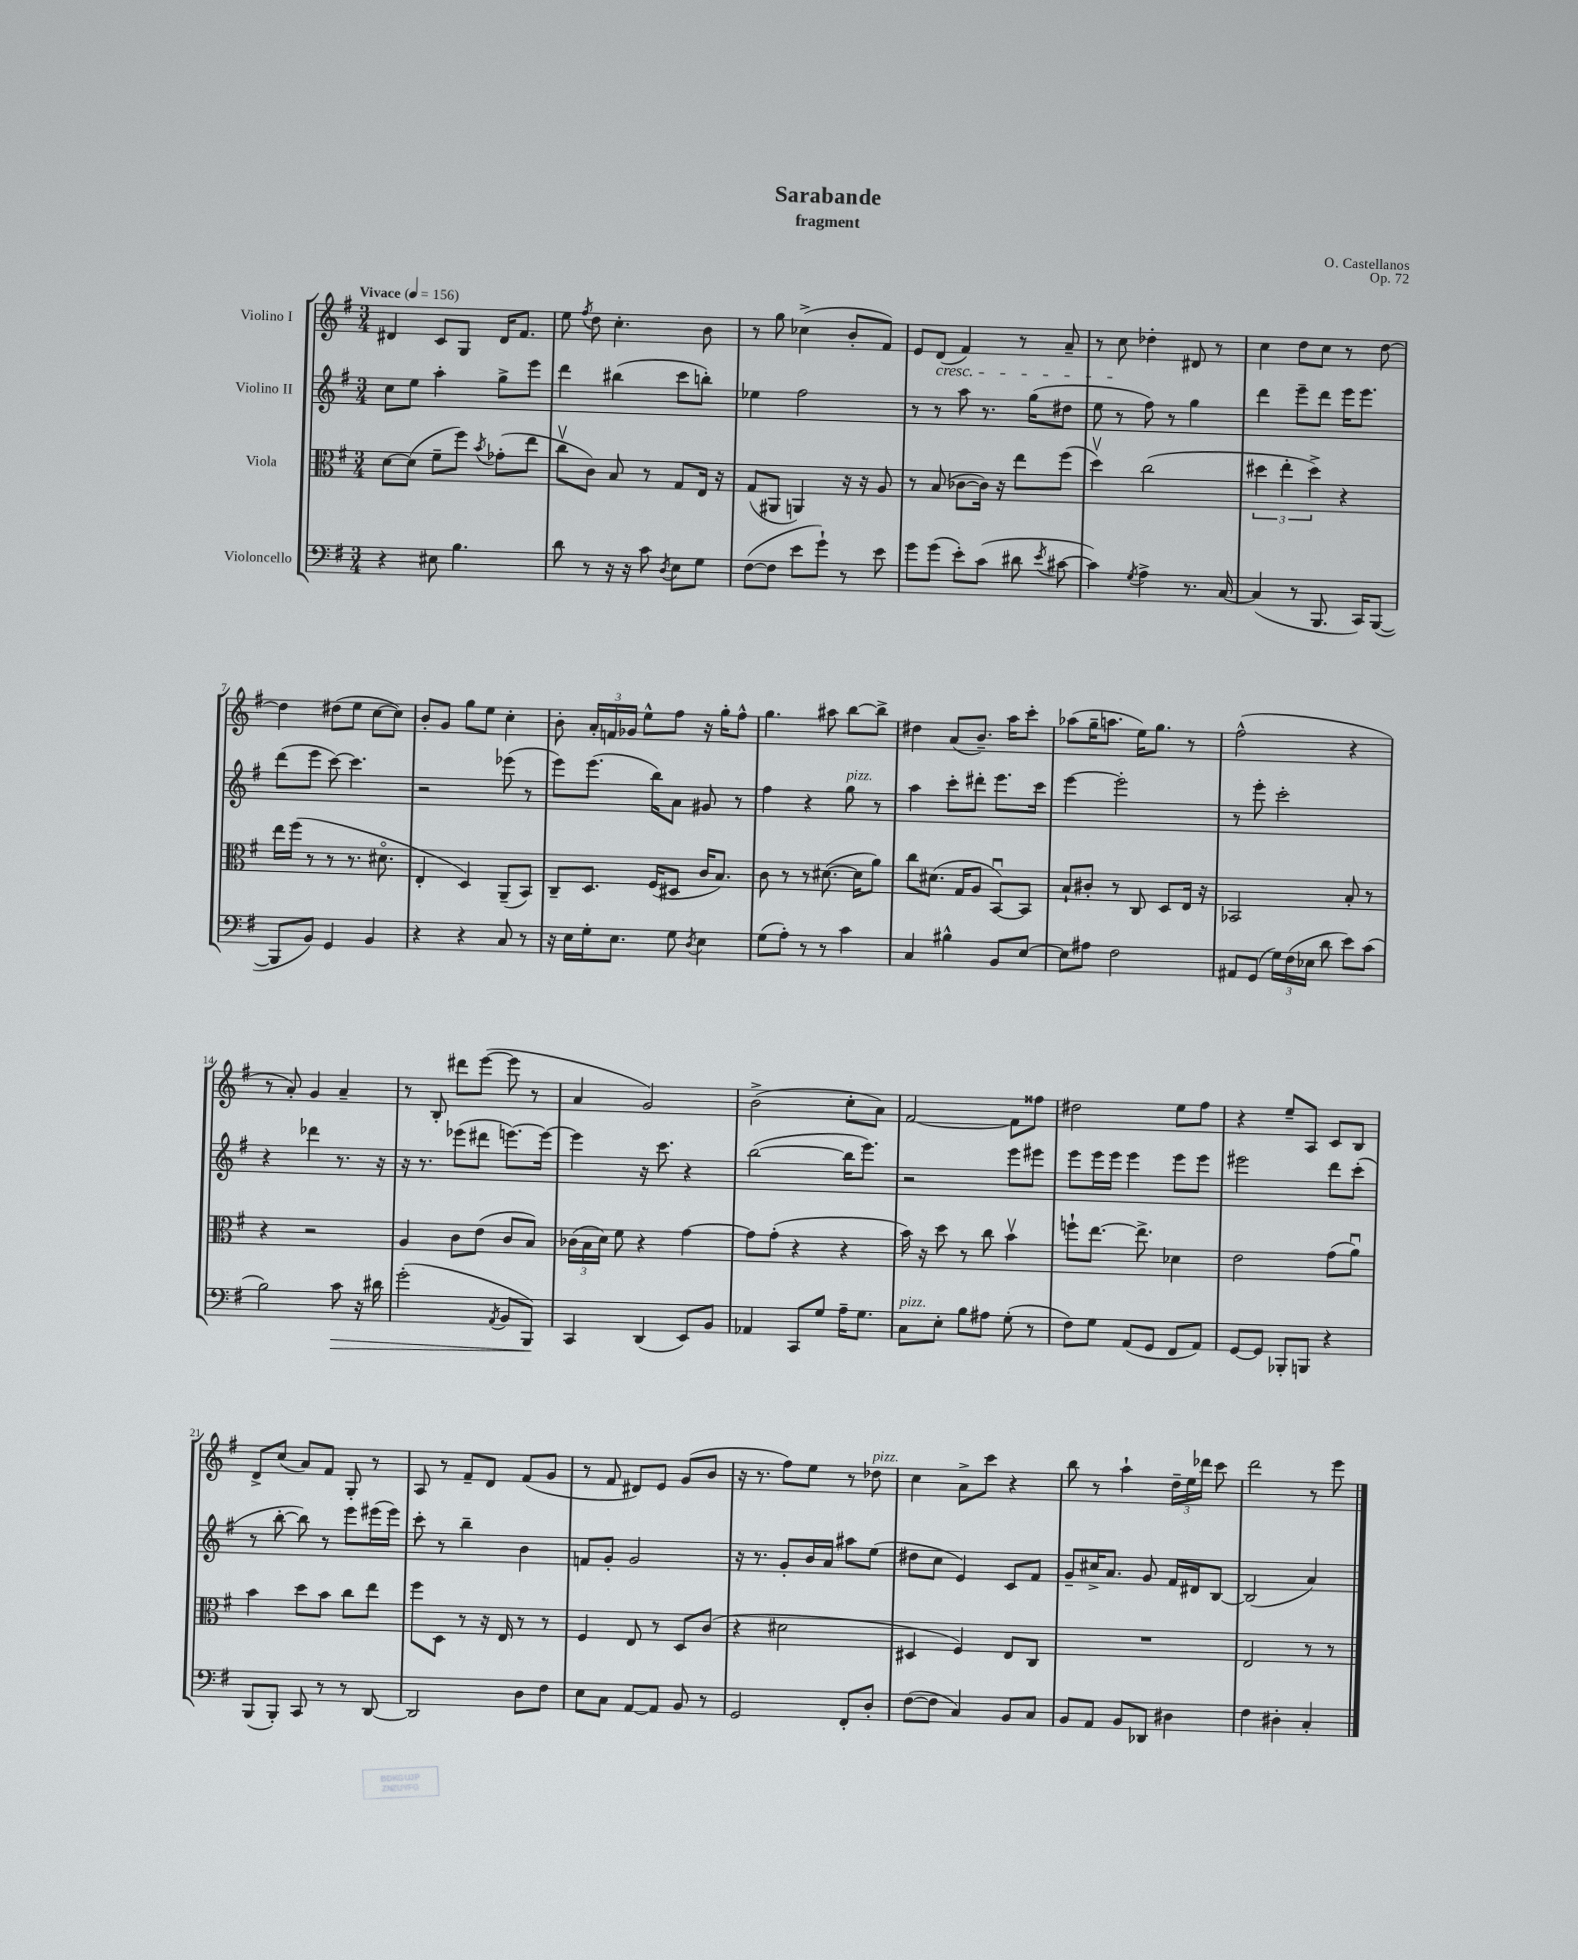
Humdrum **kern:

**kern	**dynam	**kern	**kern	**kern
*part4	*part4	*part3	*part2	*part1
*staff4	*staff4	*staff3	*staff2	*staff1
*I"Violoncello	*	*I"Viola	*I"Violino II	*I"Violino I
*clefF4	*	*clefC3	*clefG2	*clefG2
*k[f#]	*	*k[f#]	*k[f#]	*k[f#]
*M3/4	*	*M3/4	*M3/4	*M3/4
*MM156	*	*MM156	*MM156	*MM156
=1	=1	=1	=1	=1
!	!	!	!	!LO:TX:a:B:t=Vivace
4r	.	[8d\L	8cc\L	4d#X/
.	.	(8d\J]	8ee\J	.
8E#X\	.	8f#~\L	4aa'\	8c/L
4.B\	.	8ff#\J)	.	8G/J
.	.	8qb/	.	.
.	.	(8g-X'\L	8gg^\L	16d#/KL
.	.	.	.	8.f#/J
.	.	8ee\J	8eee\J	.
=2	=2	=2	=2	=2
8d\	.	8ccv\L	4ddd\	8ee\
.	.	.	.	8qff#/
8r	.	8c\J)	.	8dd\
16r	.	8B/	(4bb#X\	4.cc'\
16r	.	.	.	.
8c\	.	8r	.	.
8qD/	.	.	.	.
8E\L	.	8G/L	8ccc\L	.
8G\J	.	16E/Jk	8bbn'\J)	8b\
.	.	16r	.	.
=3	=3	=3	=3	=3
([8F#\L	.	(8G/L	4ee-X\	8r
8F#\J]	.	8AA#X/J	.	8gg\
8e\L	.	4AAn/)	2ff#\	(4cc-X^\
8g`\J)	.	.	.	.
8r	.	16r	.	8b'/L
.	.	16r	.	.
8e\	.	8A/	.	8f#/J)
=4	=4	=4	=4	=4
8g\L	.	8r	8r	8e/L
!	!	!	!	!LO:TX:b:i:t=cresc.
(8g\J	.	(8B/	8r	(8d/J
8e'\L)	.	[8c-X\L	8aa\	4f#/)
(8c\J	.	16c-\Jk])	8.r	.
.	.	16r	.	.
8d#X\	.	8ee\L	.	8r
.	.	.	(16gg\KL	.
8qe/	.	.	.	.
[8c#X\	.	(8ff#\J	8dd#X\J	8a~/
=5	=5	=5	=5	=5
4c#\])	.	4ddv\)	8ee\	8r
.	.	.	8r	8cc\
8qG/	.	.	.	.
4A^\	.	(2cc\	8ff#\)	4dd-X'\
.	.	.	8r	.
8.r	.	.	4gg\	8d#X/
.	.	.	.	8r
[16C/	.	.	.	.
=6	=6	=6	=6	=6
(4C/]	.	6dd#X\	4ddd\	4cc\
.	.	6ee'\	.	.
8r	.	.	8eee~\L	8dd\L
.	.	6dd#^\)	.	.
8.BBB/	.	.	8ddd\J	8cc\J
.	.	4r	16eee\KL	8r
16CC/KL)	.	.	8.eee\J	.
([8BBB/J	.	.	.	[8dd\
!!LO:LB:g=z
=7	=7	=7	=7	=7
8BBB/L]	.	16ee\LL	(8ddd\L	4dd\]
.	.	(16ff#\JJ	.	.
8BB/J)	.	8r	8eee\J	.
4GG/	.	8r	[8ccc\)	(8dd#X\L
.	.	8.r	4.ccc\]	8ee\J
4BB/	.	.	.	[8cc\L
.	.	8.d#X\	.	.
.	.	.	.	8cc\J])
=8	=8	=8	=8	=8
4r	.	4E'/	2r	8b'/L
.	.	.	.	8g/J
4r	.	4D/)	.	8gg\L
.	.	.	.	8ee\J
8C/	.	(8AA~/L	(8eee-X\	4cc'\
8r	.	8BB/J)	8r	.
=9	=9	=9	=9	=9
16r	.	8C~/L	8eee\L)	8b'\
16E\LL	.	.	.	.
16G'\J	.	8.D/J	(8.eee\J	24a'/LL
.	.	.	.	24fn/
8.E\J	.	.	.	.
.	.	.	.	24g-X/JJ
.	.	.	.	8ee^^\L
.	.	(16F#/KL	16bb\KL)	.
8G\	.	8D#X/J	8a\J	8ff#\J
8qD/	.	.	.	.
4E\	.	16c/KL	8g#X/	16r
.	.	8.B/J)	.	16gg'\KL
.	.	.	8r	8ff#^^\J
=10	=10	=10	=10	=10
(8G\L	.	8c\	4ff#\	4.gg\
8A'\J)	.	8r	.	.
8r	.	8r	4r	.
8r	.	([8.d#X\	.	8aa#X\
!	!	!	!LO:TX:a:i:t=pizz.	!
4c\	.	.	8gg\	[8bb\L
.	.	16d#\KL]	.	.
.	.	8a\J)	8r	8bb^\J]
=11	=11	=11	=11	=11
4C/	.	8cc\L	4aa\	4dd#X\
.	.	(8.d#X\J	.	.
4B#X^^\	.	.	8ccc'\L	(8a/L
.	.	16G/KL	.	.
.	.	8A/J	8ddd#X'\J	8.b~/J)
8BB/L	.	[8BBu/L)	8.eee\L	.
.	.	.	.	16aa\KL
[8E/J	.	8BB/J]	.	8ccc'\J
.	.	.	16ccc\Jk	.
=12	=12	=12	=12	=12
8E\L]	.	8B`/L	[4eee\	(8aa-X\L
8A#X\J	.	8c#X'/J	.	16gg~\K
.	.	.	.	8.aan\J
2F#\	.	8r	2eee'\]	.
.	.	8C/	.	16ee\KL)
.	.	.	.	8.gg\J
.	.	8D/L	.	.
.	.	16E/Jk	.	8r
.	.	16r	.	.
=13	=13	=13	=13	=13
8AA#X/L	.	2BB-X/	8r	(2ff#^^\
(8GG/J	.	.	8eee'\	.
24G\LL)	.	.	2ccc'\	.
(24F#\	.	.	.	.
24E-X\JJ	.	.	.	.
8d\	.	.	.	.
8e\L)	.	8B'/	.	4r
(8c\J	.	8r	.	.
!!LO:LB:g=z
=14	=14	=14	=14	=14
2B\)	.	4r	4r	8r
.	.	.	.	8a'/)
.	.	2r	4ddd-X\	4g/
!	!LO:HP:b	!	!	!
8c\	>	.	8.r	4a~/
16r	.	.	.	.
16d#X\	.	.	16r	.
=15	=15	=15	=15	=15
(2g'\	.	4A/	16r	8r
.	.	.	8.r	.
.	.	.	.	8B'/
.	.	8c\L	(8eee-X\L	8ddd#X\L
.	.	(8e\J	8ddd#X\J	([8eee\J
8qAA/	.	.	.	.
8BB/L	.	8c/L	[8.eeen\L)	8eee\]
8BBB/J)	.	8B/J)	.	8r
.	.	.	16eee\Jk_	.
.	]	.	.	.
=16	=16	=16	=16	=16
4CC/	.	(24c-X\LL	4eee\]	4a/
.	.	24B\	.	.
.	.	24d\JJ)	.	.
.	.	8f#\	.	.
(4DD/	.	4r	16r	2g/)
.	.	.	8.ccc\	.
8EE/L)	.	[4g\	4r	.
8BB/J	.	.	.	.
=17	=17	=17	=17	=17
4AA-X/	.	8g\L]	([2bb\	(2b^\
.	.	(8g'\J	.	.
8CC/L	.	4r	.	.
8G/J	.	.	.	.
16A~\KL	.	4r	16bb\KL]	8cc'\L
8.G\J	.	.	8.eee\J)	.
.	.	.	.	8a\J)
=18	=18	=18	=18	=18
!LO:TX:a:i:t=pizz.	!	!	!	!
8C\L	.	16b\)	2r	[2f#/
.	.	16r	.	.
8E'\J	.	8dd\	.	.
8B\L	.	8r	.	.
8A#X\J	.	8cc\	.	.
(8G'\	.	4bv\	8eee\L	8f#\L]
8r	.	.	8eee#X\J	8ff##X\J
=19	=19	=19	=19	=19
8F#\L)	.	8ffn`\L	8eee\L	2dd#X\
8G\J	.	[8.ee\J	16eee\L	.
.	.	.	16eee\JJ	.
(8AA/L	.	.	4eee\	.
.	.	8.ee^\]	.	.
8GG/J	.	.	.	.
8FF#/L	.	4d-X\	8eee\L	8ee\L
8AA/J)	.	.	8eee\J	8ff#\J
=20	=20	=20	=20	=20
[8GG/L	.	2e\	2eee#X\	4r
8GG/J]	.	.	.	.
8BBB-X'/L	.	.	.	8ee~/L
8BBBn/J	.	.	.	8A/J
4r	.	(8g\L	8ddd\L	8c/L
.	.	8au\J)	(8ccc'\J	8B/J
!!LO:LB:g=z
=21	=21	=21	=21	=21
(8BBB/L	.	4b\	8r	8d^/L
8BBB'/J)	.	.	[8bb'\	(8cc/J
8CC/	.	8dd\L	8bb\])	8a/L)
8r	.	8b\J	8r	8f#/J
8r	.	8cc\L	8eee\L	8G'/
[8DD/	.	8ee\J	(16eee#X\L	8r
.	.	.	16eee#\JJ)	.
=22	=22	=22	=22	=22
2DD/]	.	8ff#\L	8ccc'\	8A/
.	.	8D\J	8r	8r
.	.	8r	4bb~\	8f#~/L
.	.	16r	.	8d/J
.	.	16E/	.	.
8D\L	.	8r	4b\	(8f#/L
8F#\J	.	8r	.	8g/J
=23	=23	=23	=23	=23
8E\L	.	4F#/	8fn/L	8r
8C\J	.	.	8g'/J	8f#/
[8AA/L	.	8E/	2g/	8d#X/L)
8AA/J]	.	8r	.	8e/J
8BB/	.	8D/L	.	(8g/L
8r	.	(8c/J	.	8b/J
=24	=24	=24	=24	=24
2GG/	.	4r	16r	16r
.	.	.	8.r	8.r
.	.	2d#X\	8g'/L	8ff#\L)
.	.	.	16b/L	8ee\J
.	.	.	16a/JJ	.
8FF#'/L	.	.	8aa#X\L	8r
!	!	!	!	!LO:TX:a:i:t=pizz.
8D'/J	.	.	(8ee\J	8dd-X\
=25	=25	=25	=25	=25
([8F#\L	.	4D#X/	8dd#X\L	4cc\
8F#\J]	.	.	8cc\J	.
4C/)	.	4F#/)	4e/)	8a^\L
.	.	.	.	8ccc\J
8BB/L	.	8E/L	8c/L	4r
8C/J	.	8C/J	8f#/J	.
=26	=26	=26	=26	=26
8BB/L	.	2.r	8g~/L	8bb\
8AA/J	.	.	16cc#X^/K	8r
.	.	.	8.a/J	.
8BB/L	.	.	.	4aa`\
8DD-X/J	.	.	8g/	.
4D#X\	.	.	16f#/LL	24dd~\LL
.	.	.	.	24ee\
.	.	.	16d#X/J	.
.	.	.	.	24ddd-X\JJ
.	.	.	[8B/J	8ccc\
=27	=27	=27	=27	=27
4F#\	.	2E/	(2B/]	2ddd\
4D#X'\	.	.	.	.
4C'/	.	8r	4a/)	8r
.	.	8r	.	8eee\
==	==	==	==	==
*-	*-	*-	*-	*-
